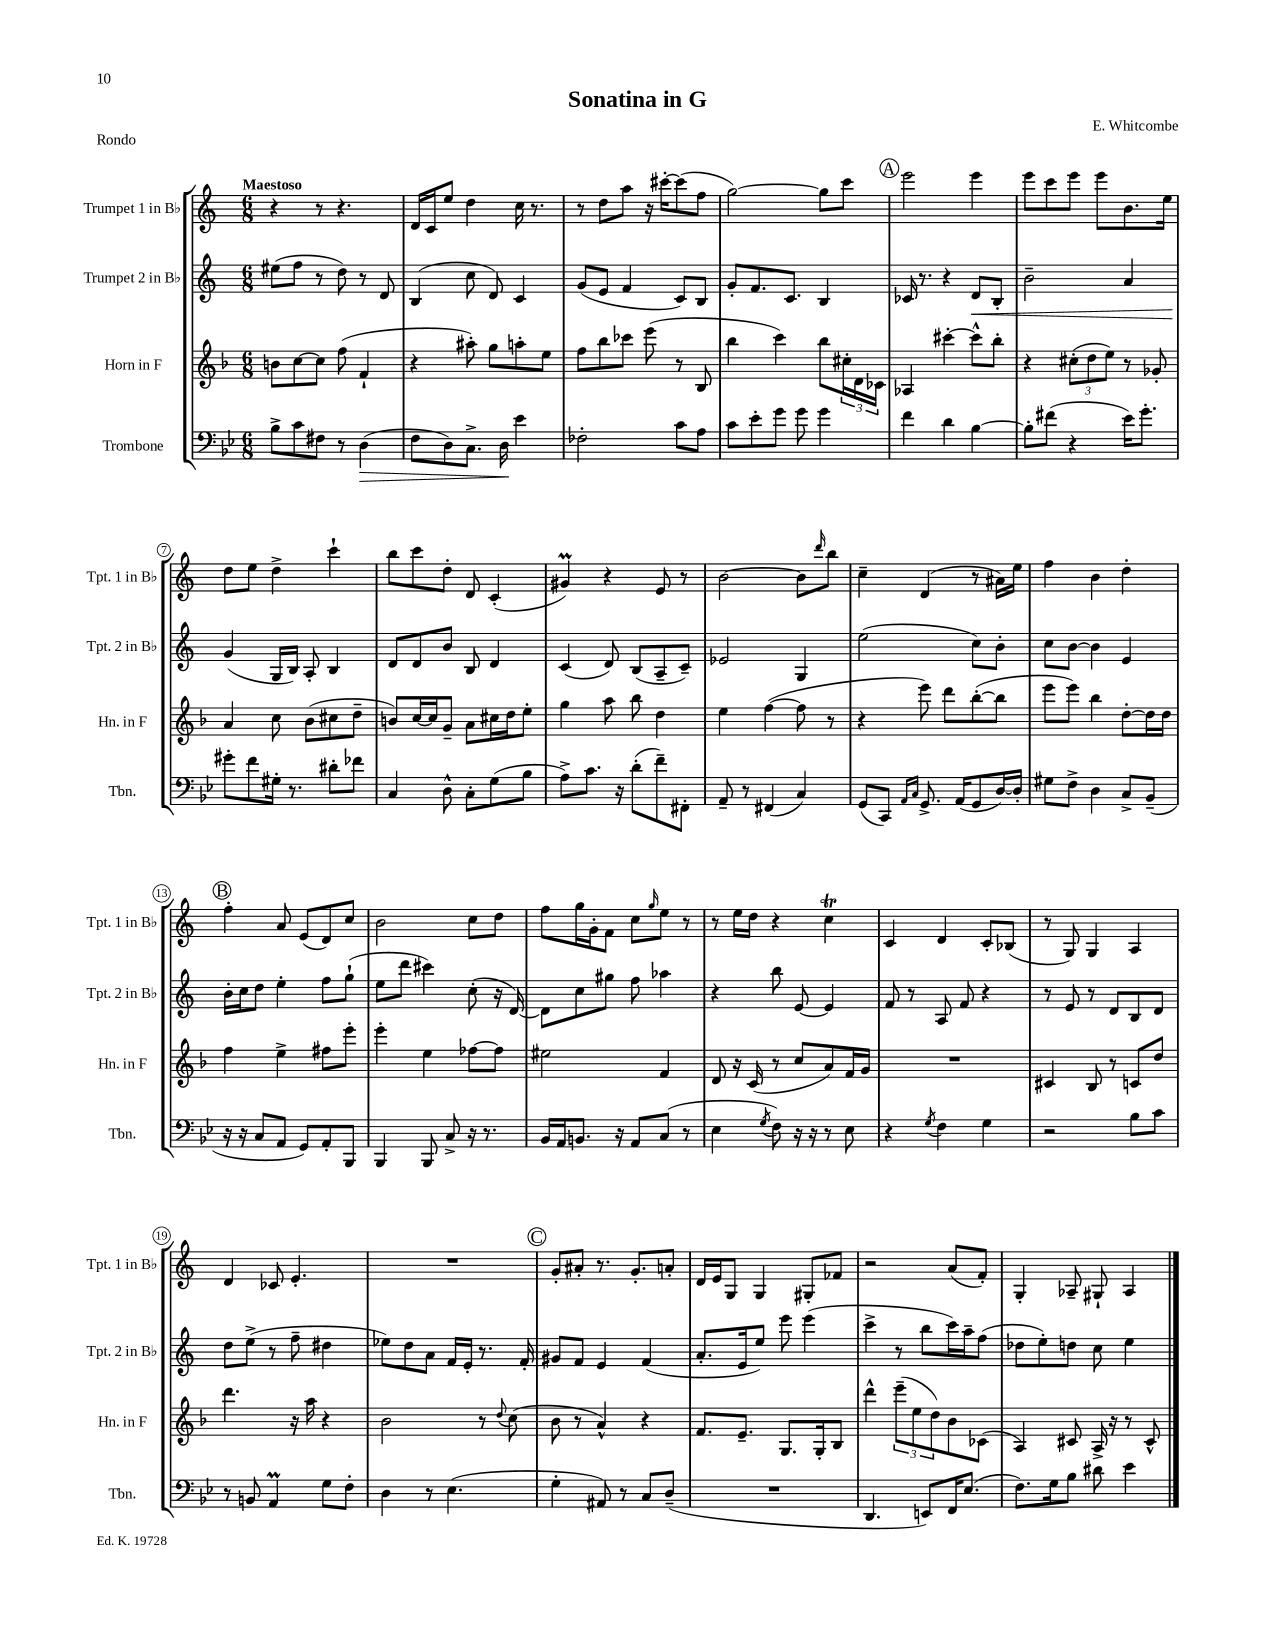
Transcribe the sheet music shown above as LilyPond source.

\header { title = "Sonatina in G" composer = "E. Whitcombe" piece = "Rondo" }
<<
\new StaffGroup <<
\new Staff = "s0" \with { instrumentName = "Trumpet 1 in Bb" shortInstrumentName = "Tpt. 1 in Bb" } {
    \clef treble \key c \major \numericTimeSignature \time 6/8 \tempo "Maestoso"
    r4 r8 r4. |
    d'16 c'16 e''8 d''4 c''16 r8. |
    r8 d''8 a''8 r16 cis'''16~-. cis'''8( f''8 |
    g''2~) g''8 c'''8 |
    \mark \markup { \circle "A" } e'''2 e'''4 |
    e'''8 c'''8 e'''8 e'''8 b'8. e''16 |
    d''8 e''8 d''4-> c'''4-! |
    b''8 c'''8 d''8-. d'8 c'4-.( |
    gis'4\prall) r4 e'8 r8 |
    b'2~ b'8 \grace { d'''16 } b''8 |
    c''4-- d'4( r8 ais'16) e''16 |
    f''4 b'4 d''4-. |
    \mark \markup { \circle "B" } f''4-. a'8 e'8( d'8) c''8 |
    b'2 c''8 d''8 |
    f''8 g''16 g'16-. f'8 c''8 \grace { g''16 } e''8 r8 |
    r8 e''16 d''16 r4 c''4\trill |
    c'4 d'4 c'8-. bes8( |
    r8 g8) g4 a4 |
    d'4 ces'8 e'4.-. |
    R2. |
    \mark \markup { \circle "C" } g'8-. ais'8-. r8. g'8.-. a'8-. |
    d'16 e'16 g8 g4 gis8-. fes'8 |
    r2 a'8( f'8-.) |
    g4-. aes8-- gis8-! aes4 \bar "|." |
}
\new Staff = "s1" \with { instrumentName = "Trumpet 2 in Bb" shortInstrumentName = "Tpt. 2 in Bb" } {
    \clef treble \key c \major \numericTimeSignature \time 6/8
    eis''8( f''8 r8 d''8) r8 d'8 |
    b4( c''8 d'8) c'4 |
    g'8( e'8 f'4 c'8) b8 |
    g'8-. f'8. c'8. b4 |
    \mark \markup { \circle "A" } ces'16 r8. r4 d'8\< b8-. |
    b'2-- a'4 |
    g'4\!( g16 b16) a8-. b4 |
    d'8 d'8 b'8 b8 d'4 |
    c'4( d'8) b8( a8-- c'8--) |
    ees'2 g4 |
    e''2( c''8) b'8-. |
    c''8 b'8~ b'4 e'4 |
    \mark \markup { \circle "B" } b'16-. c''16 d''8 e''4-. f''8 g''8-!( |
    e''8 d'''8 cis'''4) c''8-.( r16 d'16~) |
    d'8 c''8 gis''8 f''8 aes''4 |
    r4 b''8 e'8~ e'4 |
    f'8 r8 a8 f'8 r4 |
    r8 e'8 r8 d'8 b8 d'8 |
    d''8 e''8->( r8 f''8-- dis''4 |
    ees''8) d''8 a'8 f'16 e'16-. r8. f'16-. |
    \mark \markup { \circle "C" } gis'8 f'8 e'4 f'4( |
    a'8.-. e'16 e''8) e'''8 e'''4( |
    c'''4-> r8 b''8 c'''16) a''16-- f''8( |
    des''8 e''8-.) d''8 c''8 e''4 \bar "|." |
}
\new Staff = "s2" \with { instrumentName = "Horn in F" shortInstrumentName = "Hn. in F" } {
    \clef treble \key f \major \numericTimeSignature \time 6/8
    b'8 c''8~ c''8 f''8( f'4-! |
    r4 ais''8-.) g''8 a''8-. e''8 |
    f''8 bes''8 ces'''8 e'''8( r8 bes8 |
    bes''4 c'''4) bes''8 \tuplet 3/2 { cis''16-. d'16 ces'16 } |
    \mark \markup { \circle "A" } aes4 cis'''4~-. cis'''8-^ bes''8-. |
    r4 \tuplet 3/2 { cis''8-.( d''8 e''8) } r8 ges'8-. |
    a'4 c''8 bes'8( cis''8 d''8-- |
    b'8) c''16~ c''16 g'8-- a'8 cis''16 d''16 e''8-. |
    g''4 a''8 bes''8 d''4 |
    e''4 f''4~( f''8 r8 |
    r4 e'''8) d'''8 bes''8~-.( bes''8 |
    e'''8 e'''8) bes''4 d''8~-. d''16 d''16 |
    \mark \markup { \circle "B" } f''4 e''4-> fis''8 e'''8-. |
    e'''4-. e''4 fes''8~ fes''8 |
    eis''2 f'4 |
    d'8 r16 c'16( r8 c''8 a'8) f'16 g'16 |
    R2. |
    cis'4 bes8 r8 c'8 d''8 |
    d'''4. r16 a''16 r4 |
    bes'2 r8 \appoggiatura { d''8 } c''8( |
    \mark \markup { \circle "C" } bes'8 r8 a'4-^) r4 |
    f'8. e'8.-- g8. g16-. bes8 |
    d'''4-^ \tuplet 3/2 { e'''8--( e''8 d''8) } bes'8 ces'8( |
    a4) cis'8 a16-> r16 r8 cis'8-^ \bar "|." |
}
\new Staff = "s3" \with { instrumentName = "Trombone" shortInstrumentName = "Tbn." } {
    \clef bass \key bes \major \numericTimeSignature \time 6/8
    bes8-> c'8 fis8 r8 d4\>( |
    f8 d8) c8.-> d16\! ees'4 |
    fes2-. c'8 a8 |
    c'8 ees'8-. g'8 g'8 g'4 |
    \mark \markup { \circle "A" } f'4 d'4 bes4~ |
    bes8-. fis'8( r4 ees'16) g'8.-. |
    gis'8-. f'8 gis16-. r8. dis'8-. fes'8 |
    c4 d8-^ c8-. g8( bes8 |
    a8->) c'8. r16 d'8-.( f'8--) fis,8-. |
    a,8-- r8 fis,4( c4) |
    g,8( c,8) \grace { a,16 c16 } g,8.-> a,16( g,8 d16~) d16-. |
    gis8 f8-> d4 c8-> bes,8--( |
    \mark \markup { \circle "B" } r16 r16 c8 a,8 g,8) a,8-. bes,,8 |
    bes,,4 bes,,8 c8-> r16 r8. |
    bes,16 a,16 b,8. r16 a,8 c8( r8 |
    ees4 \acciaccatura { g8 } f8) r16 r16 r8 ees8 |
    r4 \acciaccatura { g8 } f4 g4 |
    r2 bes8 c'8 |
    r8 b,8 a,4\prall g8 f8-. |
    d4 r8 ees4.( |
    \mark \markup { \circle "C" } g4-. ais,8) r8 c8 d8--( |
    R2. |
    d,4. e,8) f,16 ees8.( |
    f8.) g16 bes8 dis'8 ees'4 \bar "|." |
}
>>
>>
\layout { \context { \Score \override BarNumber.stencil = #(make-stencil-circler 0.1 0.3 ly:text-interface::print) } }
